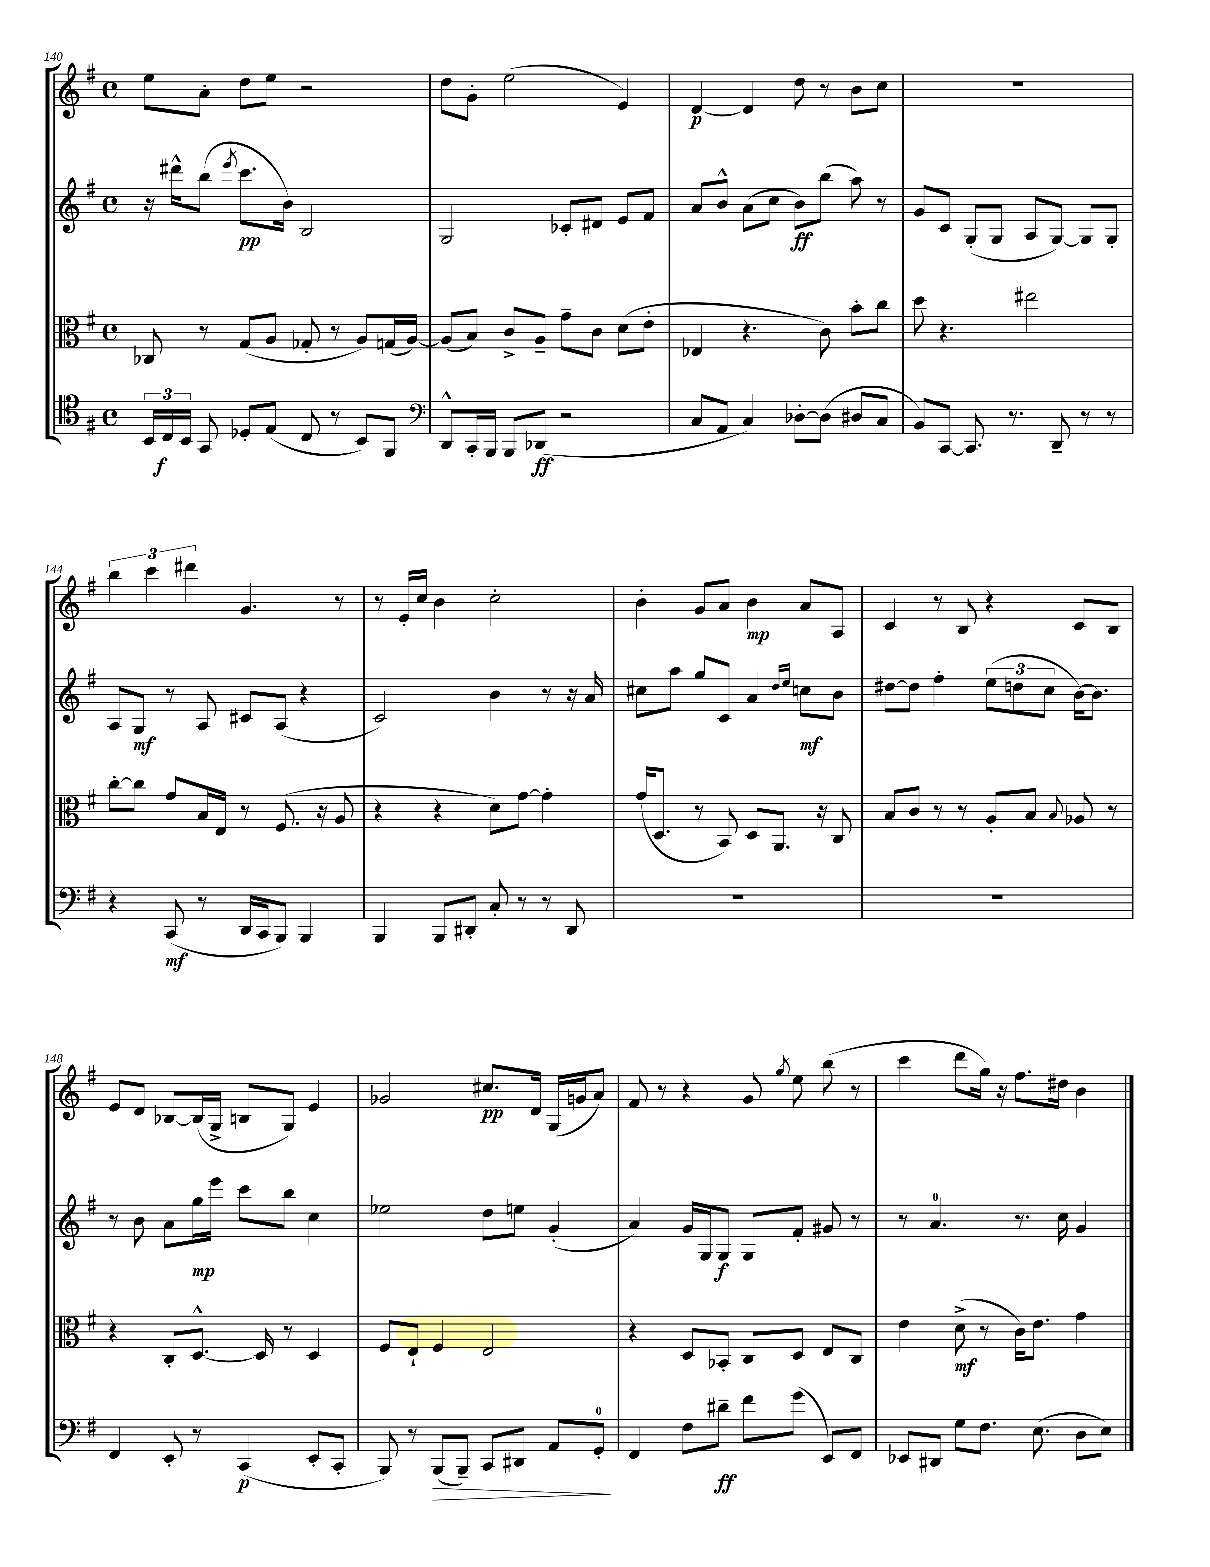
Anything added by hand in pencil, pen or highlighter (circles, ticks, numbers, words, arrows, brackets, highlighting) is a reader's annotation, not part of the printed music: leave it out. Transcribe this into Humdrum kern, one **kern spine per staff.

**kern	**kern	**kern	**kern
*staff4	*staff3	*staff2	*staff1
*clefC4	*clefC3	*clefG2	*clefG2
*k[f#]	*k[f#]	*k[f#]	*k[f#]
*M4/4	*M4/4	*M4/4	*M4/4
*met(c)	*met(c)	*met(c)	*met(c)
24BB/LL	8C-/	16r	8ee\L
24C/	.	.	.
.	.	16ddd#^^\LK	.
24BB/JJ	.	.	.
8GG/	8r	(8bb\J	8a'\J
.	.	8qeee/	.
8D-'/L	(8G/L	8.ccc\L	8dd\L
(8E/J	8A/J	.	8ee\J
.	.	16b\Jk)	.
8C/	8G-'/	2B/	2r
8r	8r	.	.
8BB/L)	8A/L)	.	.
8FF#/J	(16G/L	.	.
.	[16A/JJ)	.	.
=	=	=	=
*clefF4	*	*	*
8DD^^/L	(8A/]L	2G/	8dd\L
16CC'/L	8B/J)	.	8g'\J
16BBB/JJ	.	.	.
8BBB/L	8c^/L	.	(2ee\
(8DD-/J	8A~/J	.	.
2r	8g~\L	8c-'/L	.
.	8c\J	8d#/J	.
.	(8d\L	8e/L	4e/)
.	8e'\J	8f#/J	.
=	=	=	=
8C/L	4E-/	8a/L	[4d/
8AA/J	.	8b^^/J	.
4C/)	4.r	(8a\L	4d/]
.	.	8cc\J	.
[8D-'\L	.	8b\L)	8dd\
(8D-\]J	8c\)	(8bb\J	8r
8D#/L	8b'\L	8aa\)	8b\L
8C/J	8cc\J	8r	8cc\J
=	=	=	=
8BB/L)	8dd\	8g/L	1r
[8CC/J	4.r	8c/J	.
8.CC/]	.	(8G'/L	.
.	.	8G/J	.
8.r	.	.	.
.	2ee#\	8A/L	.
8DD~/	.	[8G/J)	.
8r	.	8G/]L	.
8r	.	8G'/J	.
=	=	=	=
4r	[8cc'\L	8A/L	6bb\
.	8cc\]J	8G/J	.
.	.	.	6ccc\
(8CC/	8g/L	8r	.
.	.	.	6ddd#\
8r	16B/L	8A/	.
.	16E/JJ	.	.
16DD/LL	8r	8c#/L	4.g/
16CC/J	.	.	.
8BBB/J)	(8.F#/	(8A/J	.
4BBB/	.	4r	.
.	16r	.	.
.	8A/	.	8r
=	=	=	=
4BBB/	4r	2c/)	8r
.	.	.	16e'/LL
.	.	.	16cc/JJ
8BBB/L	4r	.	4b\
8DD#'/J	.	.	.
8C'/	8d\L)	4b\	2cc'\
8r	[8g\J	.	.
8r	4g'\]	8r	.
8DD#/	.	16r	.
.	.	16a/	.
=	=	=	=
1r	(16g/LK	8cc#\L	4b'\
.	8.D/J	.	.
.	.	8aa\J	.
.	8r	8gg/L	8g/L
.	8BB/)	8c/J	8a/J
.	8D/L	4a/	4b\
.	8.AA/J	.	.
.	.	16qqdd/LL	.
.	.	16qqee/JJ	.
.	.	8cc\L	8a/L
.	16r	.	.
.	8C/	8b\J	8A/J
=	=	=	=
1r	8B/L	[8dd#\L	4c/
.	8c/J	8dd#\]J	.
.	8r	4ff#'\	8r
.	8r	.	8B/
.	8A'/L	(12ee\L	4r
.	.	12dd\	.
.	8B/J	.	.
.	.	12cc\J	.
.	8qqB/	.	.
.	8A-/	[16b\LK)	8c/L
.	.	8.b\]J	.
.	8r	.	8B/J
=	=	=	=
4FF#/	4r	8r	8e/L
.	.	8b\	8d/J
8EE'/	8C'/L	8a\L	[8B-/L
8r	[8.D^^/J	16gg\L	(16B-/]L
.	.	16eee\JJ	16G^/JJ
(4CC/	.	8ccc\L	8B/L
.	16D/]	.	.
.	8r	8bb\J	8G/J)
8EE'/L	4D/	4cc\	4e/
8CC'/J	.	.	.
=	=	=	=
8BBB/)	8F#/L	2ee-\	2g-/
8r	8E`/J	.	.
(8BBB/L	4F#/	.	.
8BBB~/J)	.	.	.
8CC/L	2E/	8dd\L	8.cc#/L
8DD#/J	.	8ee\J	.
.	.	.	16d/Jk
8AA/L	.	(4g'/	(16G/LL
.	.	.	16g/J
8GG'/J	.	.	8a/J)
=	=	=	=
4FF#/	4r	4a/)	8f#/
.	.	.	8r
8F#\L	8D/L	16g/LL	4r
.	.	16G/J	.
8d#~\J	8BB-'/J	8G/J	.
8f#\L	8C/L	8G/L	8g/
.	.	.	8qgg/
(8g\J	8D/J	8f#'/J	8ee\
8EE/L)	8E/L	8g#/	(8bb\
8FF#/J	8C/J	8r	8r
=	=	=	=
8EE-/L	4e\	8r	4ccc\
8DD#/J	.	4.a/	.
8G\L	(8d^\	.	8ddd\L
8.F#\J	8r	.	16gg\Jk)
.	.	.	16r
.	16c\LK)	8.r	8.ff#\L
(8.E\	8.e\J	.	.
.	.	16cc\	16dd#\Jk
8D\L	4g\	4g/	4b\
8E\J)	.	.	.
==	==	==	==
*-	*-	*-	*-
